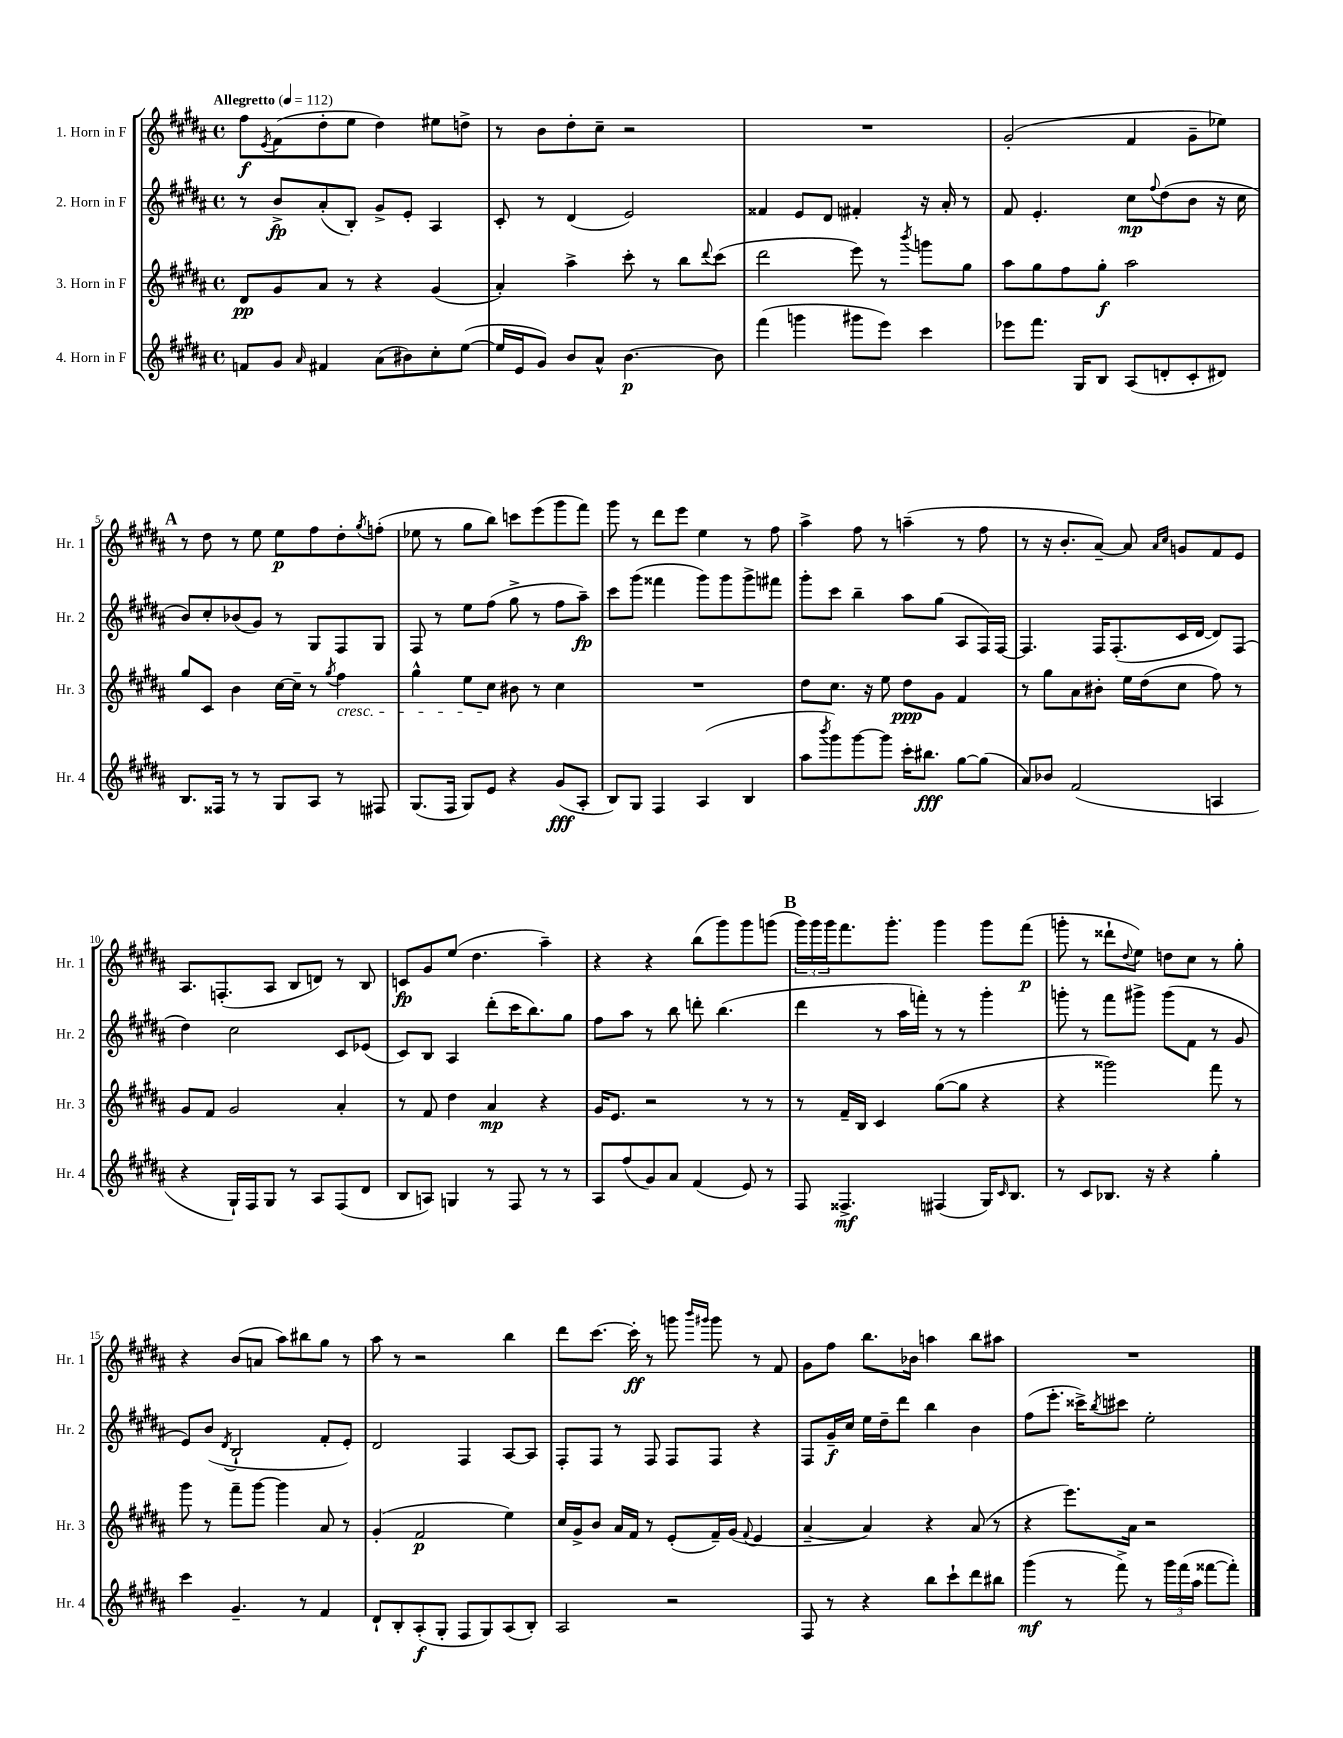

**kern	**dynam	**kern	**dynam	**kern	**dynam	**kern	**dynam
*part4	*part4	*part3	*part3	*part2	*part2	*part1	*part1
*staff4	*staff4	*staff3	*staff3	*staff2	*staff2	*staff1	*staff1
*I"4. Horn in F	*	*I"3. Horn in F	*	*I"2. Horn in F	*	*I"1. Horn in F	*
*I'Hr. 4	*	*I'Hr. 3	*	*I'Hr. 2	*	*I'Hr. 1	*
*clefG2	*	*clefG2	*	*clefG2	*	*clefG2	*
*k[f#c#g#d#a#]	*	*k[f#c#g#d#a#]	*	*k[f#c#g#d#a#]	*	*k[f#c#g#d#a#]	*
*M4/4	*	*M4/4	*	*M4/4	*	*M4/4	*
*met(c)	*	*met(c)	*	*met(c)	*	*met(c)	*
*MM112	*	*MM112	*	*MM112	*	*MM112	*
=1	=1	=1	=1	=1	=1	=1	=1
!	!	!	!	!	!	!LO:TX:a:B:t=Allegretto	!
8fn/L	.	8d#/L	pp	8r	.	8ff#\L	f
.	.	.	.	.	.	8qe/	.
8g#/J	.	8g#/	.	8b^/L	fp	(8f#\	.
16qqa#/	.	.	.	.	.	.	.
4f#X/	.	8a#/J	.	(8a#'/	.	8dd#'\	.
.	.	8r	.	8B'/J)	.	8ee\J	.
(8a#\L	.	4r	.	8g#^/L	.	4dd#\)	.
8b#X\)	.	.	.	8e'/J	.	.	.
8cc#'\	.	(4g#/	.	4A#/	.	8ee#X\L	.
([8ee\J	.	.	.	.	.	8ddn^\J	.
=2	=2	=2	=2	=2	=2	=2	=2
16ee/LL]	.	4a#'/)	.	8c#'/	.	8r	.
16e/J	.	.	.	.	.	.	.
8g#/J)	.	.	.	8r	.	8b\L	.
8b/L	.	4aa#^\	.	(4d#/	.	8dd#'\	.
8a#^^/J	.	.	.	.	.	8cc#~\J	.
[4.b\	p	8ccc#'\	.	2e/)	.	2r	.
.	.	8r	.	.	.	.	.
.	.	8bb\L	.	.	.	.	.
.	.	8qqddd#/	.	.	.	.	.
8b\]	.	(8ccc#\J	.	.	.	.	.
=3	=3	=3	=3	=3	=3	=3	=3
(4fff#\	.	2ddd#\	.	4f##X/	.	1r	.
4gggn\	.	.	.	8e/L	.	.	.
.	.	.	.	8d#/J	.	.	.
8ggg#X\L	.	8eee\)	.	4f#X'/	.	.	.
8eee\J)	.	8r	.	.	.	.	.
.	.	8qbbb/	.	.	.	.	.
4ccc#\	.	8gggn\L	.	16r	.	.	.
.	.	.	.	16a#'/	.	.	.
.	.	8gg#\J	.	8r	.	.	.
=4	=4	=4	=4	=4	=4	=4	=4
8eee-X\L	.	8aa#\L	.	8f#/	.	(2g#'/	.
8.fff#\J	.	8gg#\	.	4.e'/	.	.	.
.	.	8ff#\	.	.	.	.	.
16G#/KL	.	.	.	.	.	.	.
8B/J	.	8gg#'\J	f	.	.	.	.
(8A#/L	.	2aa#\	.	8cc#\L	mp	4f#/	.
.	.	.	.	8qqff#/	.	.	.
8dn'/	.	.	.	(8dd#\	.	.	.
8c#'/	.	.	.	8b\J	.	8g#~\L	.
8d#X/J)	.	.	.	16r	.	8ee-X\J)	.
.	.	.	.	16cc#\	.	.	.
!!LO:LB:g=z
!!LO:REH:place=s1:t=A
=5	=5	=5	=5	=5	=5	=5	=5
8.B/L	.	8gg#/L	.	8b/L)	.	8r	.
.	.	8c#/J	.	8cc#'/	.	8dd#\	.
16F##X/Jk	.	.	.	.	.	.	.
8r	.	4b\	.	(8b-X/	.	8r	.
8r	.	.	.	8g#/J)	.	8ee\	.
8G#/L	.	[16cc#\LL	.	8r	.	8ee\L	p
.	.	16cc#~\JJ]	.	.	.	.	.
8A#/J	.	8r	.	8G#/L	.	8ff#\	.
.	.	8qgg#/	.	.	.	.	.
!	!	!LO:TX:b:i:t=cresc.	!	!	!	!	!
8r	.	4ff#\	.	8F#/	.	8dd#'\	.
.	.	.	.	.	.	8qgg#/	.
8F#X/	.	.	.	8G#/J	.	(8ffn'\J	.
=6	=6	=6	=6	=6	=6	=6	=6
(8.G#/L	.	4gg#^^\	.	8F#/	.	8ee-X\	.
.	.	.	.	8r	.	8r	.
16F#/Jk	.	.	.	.	.	.	.
8G#/L)	.	8ee\L	.	8ee\L	.	8gg#\L	.
8e/J	.	8cc#\J	.	(8ff#\J	.	8bb\J)	.
4r	.	8b#X\	.	8gg#^\	.	8cccn\L	.
.	.	8r	.	8r	.	(8eee\	.
(8g#/L	fff	4cc#\	.	8ff#\L	.	8ggg#\	.
8A#'/J	.	.	.	8aa#~\J)	fp	8fff#\J)	.
=7	=7	=7	=7	=7	=7	=7	=7
8B/L)	.	1r	.	8ccc#\L	.	8ggg#\	.
8G#/J	.	.	.	(8ggg#\J	.	8r	.
4F#/	.	.	.	4fff##X\	.	8ddd#\L	.
.	.	.	.	.	.	8eee\J	.
(4A#/	.	.	.	8ggg#\L)	.	4ee\	.
.	.	.	.	8ggg#\	.	.	.
4B/	.	.	.	8ggg#^\	.	8r	.
.	.	.	.	8fff#X\J	.	8ff#\	.
=8	=8	=8	=8	=8	=8	=8	=8
8aa#\L	.	8dd#\L	.	8ggg#'\L	.	4aa#^\	.
8qbbb/	.	.	.	.	.	.	.
8ggg#\)	.	8.cc#\J	.	8ccc#\J	.	.	.
[8ggg#\	.	.	.	4bb~\	.	8ff#\	.
.	.	16r	.	.	.	.	.
8ggg#\J]	.	8ee\	.	.	.	8r	.
16ccc#'\KL	.	8dd#\L	ppp	8aa#\L	.	(4aan~\	.
8.bb#X\J	fff	.	.	.	.	.	.
.	.	8g#\J	.	(8gg#\J	.	.	.
[8gg#\L	.	4f#/	.	8A#/L	.	8r	.
(8gg#\J]	.	.	.	16F#/L)	.	8ff#\	.
.	.	.	.	[16F#/JJ	.	.	.
=9	=9	=9	=9	=9	=9	=9	=9
8a#/L)	.	8r	.	4.F#/]	.	8r	.
8b-X/J	.	8gg#\L	.	.	.	16r	.
.	.	.	.	.	.	8.b'/L	.
(2f#/	.	8a#\	.	.	.	.	.
.	.	8b#X'\J	.	16F#/KL	.	[8a#~/J)	.
.	.	.	.	(8.F#'/	.	.	.
.	.	16ee\LL	.	.	.	8a#/]	.
.	.	(16dd#\J	.	.	.	.	.
.	.	.	.	.	.	16qqa#/LL	.
.	.	.	.	.	.	16qqcc#/JJ	.
.	.	8cc#\J	.	16c#/L	.	8gn/L	.
.	.	.	.	[16d#/JJ	.	.	.
4An/	.	8ff#\)	.	8d#/L])	.	8f#/	.
.	.	8r	.	(8F#/J	.	8e/J	.
!!LO:LB:g=z
=10	=10	=10	=10	=10	=10	=10	=10
4r	.	8g#/L	.	4dd#\)	.	8.A#/L	.
.	.	8f#/J	.	.	.	.	.
.	.	.	.	.	.	(8.Fn'/	.
16G#`/LL)	.	2g#/	.	2cc#\	.	.	.
16F#/J	.	.	.	.	.	.	.
8G#/J	.	.	.	.	.	8A#/J	.
8r	.	.	.	.	.	8B/L	.
8A#/L	.	.	.	.	.	8dn/J)	.
(8F#/	.	4a#'/	.	8c#/L	.	8r	.
8d#/J	.	.	.	(8e-X/J	.	8B/	.
=11	=11	=11	=11	=11	=11	=11	=11
8B/L	.	8r	.	8c#/L)	.	8cn/L	fp
8An/J)	.	8f#/	.	8B/J	.	8g#/	.
4Gn/	.	4dd#\	.	4A#/	.	(8ee/J	.
.	.	.	.	.	.	4.dd#\	.
8r	.	4a#/	mp	(8ddd#'\L	.	.	.
8F#/	.	.	.	16ccc#\K	.	.	.
.	.	.	.	8.bb\)	.	.	.
8r	.	4r	.	.	.	4aa#~\)	.
8r	.	.	.	8gg#\J	.	.	.
=12	=12	=12	=12	=12	=12	=12	=12
8A#/L	.	16g#/KL	.	8ff#\L	.	4r	.
.	.	8.e/J	.	.	.	.	.
(8ff#/	.	.	.	8aa#\J	.	.	.
8g#/)	.	2r	.	8r	.	4r	.
8a#/J	.	.	.	8bb\	.	.	.
(4f#/	.	.	.	8dddn'\	.	(8bb\L	.
.	.	.	.	(4.bb\	.	8ggg#\)	.
8e/)	.	8r	.	.	.	8ggg#\	.
8r	.	8r	.	.	.	(8gggn\J	.
!!LO:REH:place=s1:t=B
=13	=13	=13	=13	=13	=13	=13	=13
8F#/	.	8r	.	4ddd#\	.	24ggg#\LL)	.
.	.	.	.	.	.	24ggg#\	.
.	.	.	.	.	.	24ggg#\J	.
4.F##X^/	mf	16f#~/LL	.	.	.	8.fff#\	.
.	.	16B/JJ	.	.	.	.	.
.	.	4c#/	.	8r	.	.	.
.	.	.	.	.	.	8.ggg#'\J	.
.	.	.	.	16aa#\LL	.	.	.
.	.	.	.	16fffn'\JJ)	.	.	.
(4F#X/	.	([8gg#\L	.	8r	.	4ggg#\	.
.	.	8gg#\J]	.	8r	.	.	.
16G#/KL)	.	4r	.	4ggg#'\	.	8ggg#\L	.
16qqc#/	.	.	.	.	.	.	.
8.B/J	.	.	.	.	.	.	.
.	.	.	.	.	.	(8fff#\J	p
=14	=14	=14	=14	=14	=14	=14	=14
8r	.	4r	.	8gggn'\	.	8gggn'\	.
8c#/L	.	.	.	8r	.	8r	.
8.B-X/J	.	2ggg##X\)	.	8fff#\L	.	8ddd##X`\L	.
.	.	.	.	.	.	8qqdd#/	.
.	.	.	.	8ggg#X^\J	.	8ee\J)	.
16r	.	.	.	.	.	.	.
4r	.	.	.	(8ggg#\L	.	8ddn\L	.
.	.	.	.	8f#\J	.	8cc#\J	.
4gg#'\	.	8fff#\	.	8r	.	8r	.
.	.	8r	.	8g#/	.	8gg#'\	.
!!LO:LB:g=z
=15	=15	=15	=15	=15	=15	=15	=15
4ccc#\	.	8ggg#\	.	8e/L)	.	4r	.
.	.	8r	.	(8b/J	.	.	.
.	.	.	.	8qd#/	.	.	.
4.g#~/	.	8fff#~\L	.	2B`/	.	(8b/L	.
.	.	[8ggg#\J	.	.	.	8an/J	.
.	.	4ggg#\]	.	.	.	8aa#\L)	.
8r	.	.	.	.	.	8bb#X\	.
4f#/	.	8a#/	.	8f#'/L	.	8gg#\J	.
.	.	8r	.	8e'/J)	.	8r	.
=16	=16	=16	=16	=16	=16	=16	=16
8d#`/L	.	(4g#'/	.	2d#/	.	8aa#\	.
8B'/	.	.	.	.	.	8r	.
(8A#'/	f	2f#/	p	.	.	2r	.
8G#'/J	.	.	.	.	.	.	.
8F#/L	.	.	.	4F#/	.	.	.
8G#/)	.	.	.	.	.	.	.
(8A#/	.	4ee\)	.	[8A#/L	.	4bb\	.
8B'/J)	.	.	.	8A#/J]	.	.	.
=17	=17	=17	=17	=17	=17	=17	=17
2A#/	.	16cc#/LL	.	8F#'/L	.	8ddd#\L	.
.	.	16g#^/J	.	.	.	.	.
.	.	8b/J	.	8F#/J	.	[8.ccc#\J	.
.	.	16a#/LL	.	8r	.	.	.
.	.	16f#/JJ	.	.	.	16ccc#'\]	ff
.	.	8r	.	8F#/	.	8r	.
2r	.	(8e'/L	.	8F#/L	.	8gggn\	.
.	.	.	.	.	.	16qqbbb/LL	.
.	.	.	.	.	.	16qqggg#X/JJ	.
.	.	16f#~/L)	.	8F#/J	.	8ggg#\	.
.	.	(16g#/JJ	.	.	.	.	.
.	.	8qqf#/	.	.	.	.	.
.	.	4e/	.	4r	.	8r	.
.	.	.	.	.	.	8f#/	.
=18	=18	=18	=18	=18	=18	=18	=18
8F#/	.	[4a#~/	.	8F#/L	.	8g#\L	.
8r	.	.	.	16g#~/L	f	8ff#\J	.
.	.	.	.	16cc#/JJ	.	.	.
4r	.	4a#/])	.	16ee\LL	.	8.bb\L	.
.	.	.	.	16dd#~\J	.	.	.
.	.	.	.	8ddd#\J	.	.	.
.	.	.	.	.	.	16b-X\Jk	.
8bb\L	.	4r	.	4bb\	.	4aan\	.
8ccc#`\	.	.	.	.	.	.	.
8ddd#\	.	(8a#/	.	4b\	.	8bb\L	.
8bb#X\J	.	8r	.	.	.	8aa#X\J	.
=19	=19	=19	=19	=19	=19	=19	=19
(4ggg#\	mf	4r	.	(8ff#\L	.	1r	.
.	.	.	.	8.eee'\J	.	.	.
8r	.	8.eee\L)	.	.	.	.	.
.	.	.	.	16ccc##X^\KL)	.	.	.
.	.	.	.	8qbb/	.	.	.
8fff#^\)	.	.	.	8ccc#X\J	.	.	.
.	.	16a#\Jk	.	.	.	.	.
8r	.	2r	.	2ee'\	.	.	.
24ggg#\LL	.	.	.	.	.	.	.
(24fff#\	.	.	.	.	.	.	.
24aa#\JJ	.	.	.	.	.	.	.
[8fff##X\L	.	.	.	.	.	.	.
8fff##'\J])	.	.	.	.	.	.	.
==	==	==	==	==	==	==	==
*-	*-	*-	*-	*-	*-	*-	*-
